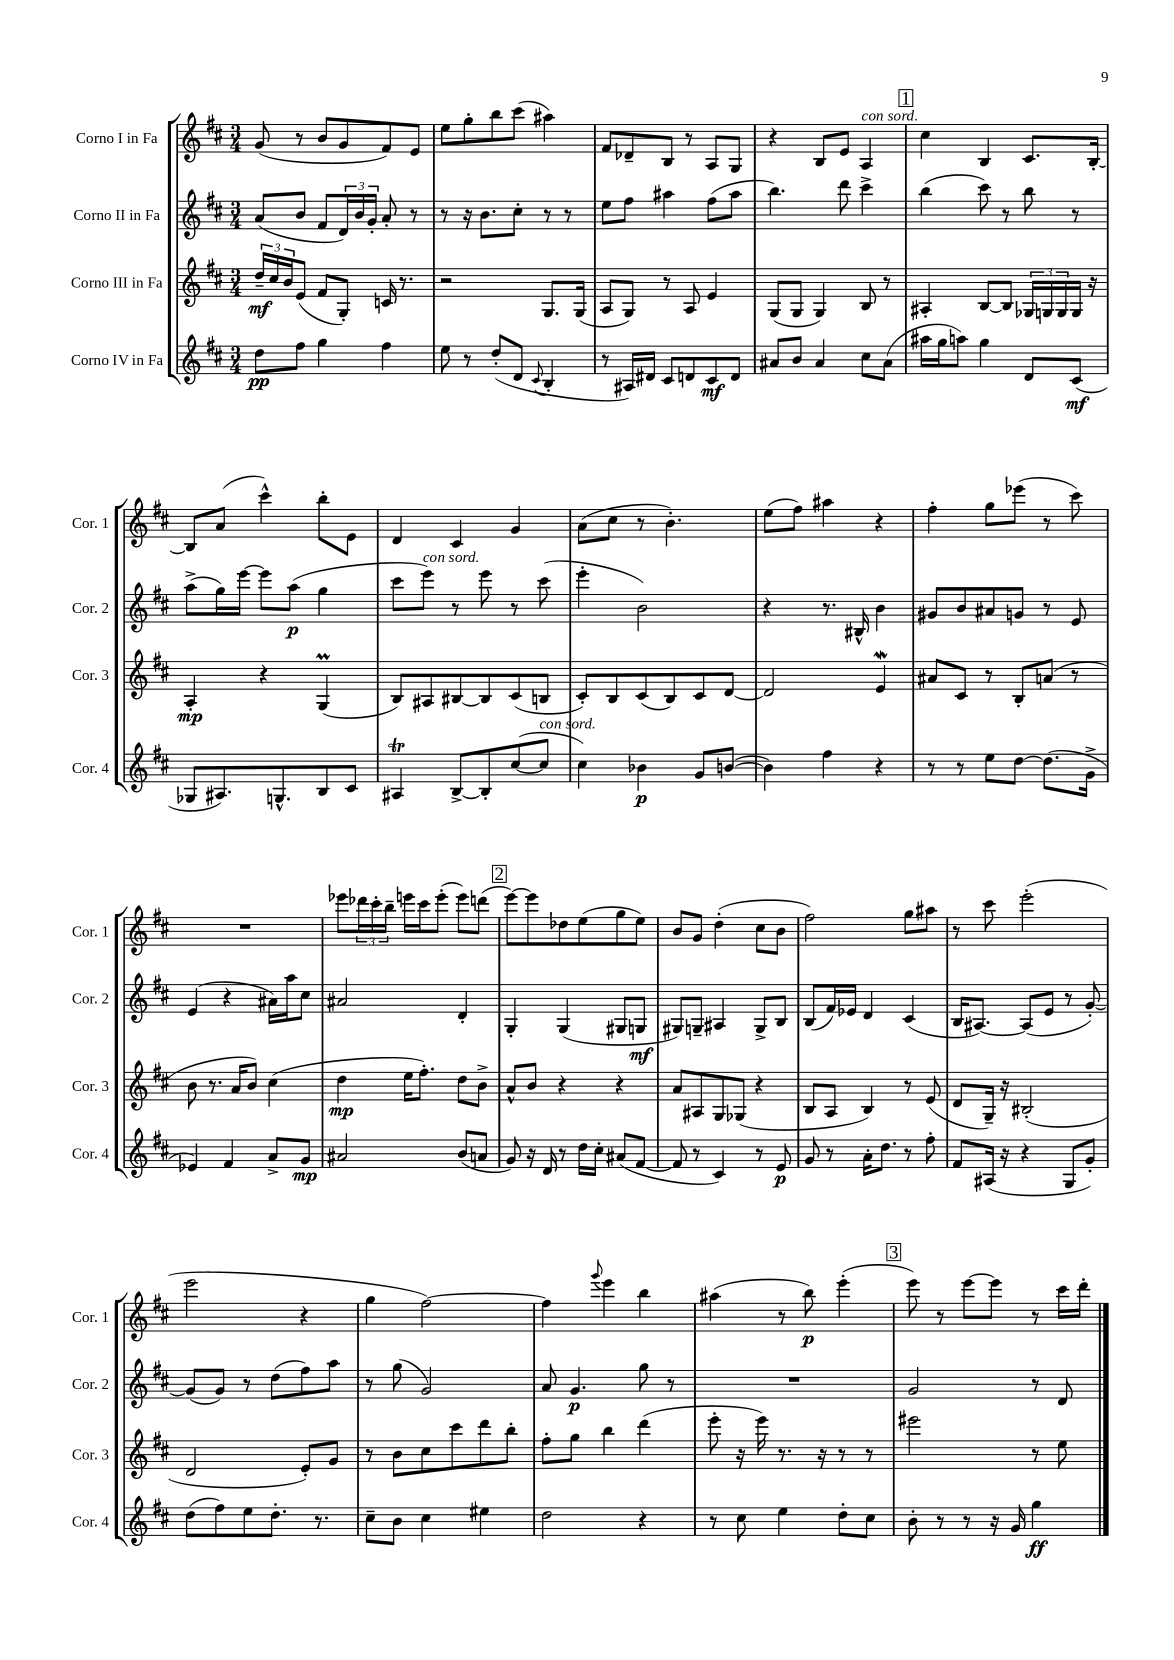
<<
\new StaffGroup <<
\new Staff = "s0" \with { instrumentName = "Corno I in Fa" shortInstrumentName = "Cor. 1" } {
    \clef treble \key d \major \numericTimeSignature \time 3/4
    g'8( r8 b'8 g'8 fis'8) e'8 |
    e''8 g''8-. b''8 cis'''8( ais''4) |
    fis'8 des'8-- b8 r8 a8 g8 |
    r4 b8 e'8 a4^\markup { \italic "con sord." } |
    \mark \markup { \box "1" } cis''4 b4 cis'8. b16~-. |
    b8 a'8( cis'''4-^) b''8-. e'8 |
    d'4 cis'4 g'4 |
    a'8( cis''8 r8 b'4.-.) |
    e''8( fis''8) ais''4 r4 |
    fis''4-. g''8 ees'''8( r8 cis'''8) |
    R2. |
    ees'''8 \tuplet 3/2 { des'''16 cis'''16-. b''16-- } e'''16 cis'''16 e'''8-.( e'''8) d'''8( |
    \mark \markup { \box "2" } e'''8~) e'''8 des''8 e''8( g''8 e''8) |
    b'8 g'8 d''4-.( cis''8 b'8 |
    fis''2) g''8 ais''8 |
    r8 cis'''8 e'''2-.( |
    e'''2 r4 |
    g''4 fis''2~) |
    fis''4 \appoggiatura { g'''8 } e'''4 b''4 |
    ais''4( r8 b''8\p) e'''4-.( |
    \mark \markup { \box "3" } e'''8) r8 e'''8~ e'''8 r8 cis'''16 d'''16-. \bar "|." |
}
\new Staff = "s1" \with { instrumentName = "Corno II in Fa" shortInstrumentName = "Cor. 2" } {
    \clef treble \key d \major \numericTimeSignature \time 3/4
    a'8( b'8 fis'8 \tuplet 3/2 { d'16) b'16 g'16-. } a'8-. r8 |
    r8 r16 b'8. cis''8-. r8 r8 |
    e''8 fis''8 ais''4 fis''8( ais''8 |
    b''4.) d'''8 cis'''4-> |
    \mark \markup { \box "1" } b''4( cis'''8) r8 b''8 r8 |
    a''8->( g''16) e'''16~ e'''8 a''8\p( g''4 |
    cis'''8 e'''8^\markup { \italic "con sord." }) r8 e'''8 r8 cis'''8( |
    e'''4-. b'2) |
    r4 r8. bis16-^ b'4 |
    gis'8 b'8 ais'8 g'8 r8 e'8 |
    e'4( r4 ais'16) a''16 cis''8 |
    ais'2 d'4-. |
    \mark \markup { \box "2" } g4-. g4( gis8 g8\mf |
    gis8) g8-- ais4 g8-> b8 |
    b8( fis'16) ees'16 d'4 cis'4( |
    b16 ais8.~) ais8( e'8 r8 g'8~-.) |
    g'8( g'8) r8 d''8( fis''8) a''8 |
    r8 g''8( g'2) |
    a'8 g'4.\p g''8 r8 |
    R2. |
    \mark \markup { \box "3" } g'2 r8 d'8 \bar "|." |
}
\new Staff = "s2" \with { instrumentName = "Corno III in Fa" shortInstrumentName = "Cor. 3" } {
    \clef treble \key d \major \numericTimeSignature \time 3/4
    \tuplet 3/2 { d''16--\mf cis''16 b'16 } e'8( fis'8 g8-.) c'16 r8. |
    r2 g8. g16( |
    a8 g8) r8 a8 e'4 |
    g8( g8 g4) b8 r8 |
    \mark \markup { \box "1" } ais4-. b8~ b8 \tuplet 3/2 { ges16 g16 g16 } g16 r16 |
    a4-.\mp r4 g4\prall( |
    b8) ais8 bis8~ bis8 cis'8( b8 |
    cis'8-.) b8 cis'8( b8) cis'8 d'8~ |
    d'2 e'4\mordent |
    ais'8 cis'8 r8 b8-. a'8( r8 |
    b'8 r8. a'16 b'8) cis''4( |
    d''4\mp e''16 fis''8.-.) d''8 b'8-> |
    \mark \markup { \box "2" } a'8-^ b'8 r4 r4 |
    a'8 ais8 g8 ges8( r4 |
    b8 a8 b4) r8 e'8( |
    d'8 g16--) r16 bis2-.( |
    d'2 e'8-.) g'8 |
    r8 b'8 cis''8 cis'''8 d'''8 b''8-. |
    fis''8-. g''8 b''4 d'''4( |
    e'''8-. r16 e'''16) r8. r16 r8 r8 |
    \mark \markup { \box "3" } eis'''2 r8 e''8 \bar "|." |
}
\new Staff = "s3" \with { instrumentName = "Corno IV in Fa" shortInstrumentName = "Cor. 4" } {
    \clef treble \key d \major \numericTimeSignature \time 3/4
    d''8\pp fis''8 g''4 fis''4 |
    e''8 r8 d''8-.( d'8 \appoggiatura { cis'8 } b4-. |
    r8 ais16) dis'16 cis'8 d'8 cis'8\mf d'8 |
    ais'8 b'8 ais'4 cis''8 ais'8( |
    \mark \markup { \box "1" } ais''16 g''16 a''8) g''4 d'8 cis'8\mf( |
    ges8 ais8.) g8.-^ b8 cis'8 |
    ais4\trill b8~-> b8-. cis''8~( cis''8^\markup { \italic "con sord." } |
    cis''4) bes'4\p g'8 b'8~( |
    b'4) fis''4 r4 |
    r8 r8 e''8 d''8~ d''8.( g'16-> |
    ees'4) fis'4 a'8-> g'8\mp |
    ais'2 b'8( a'8 |
    \mark \markup { \box "2" } g'8) r16 d'16 r8 d''16 cis''16-. ais'8( fis'8~ |
    fis'8 r8 cis'4) r8 e'8\p |
    g'8 r8 a'16-. d''8. r8 fis''8-. |
    fis'8 ais16( r16 r4 g8 g'8-.) |
    d''8( fis''8) e''8 d''8.-. r8. |
    cis''8-- b'8 cis''4 eis''4 |
    d''2 r4 |
    r8 cis''8 e''4 d''8-. cis''8 |
    \mark \markup { \box "3" } b'8-. r8 r8 r16 g'16 g''4\ff \bar "|." |
}
>>
>>
\layout { \context { \Score \remove "Bar_number_engraver" } }
